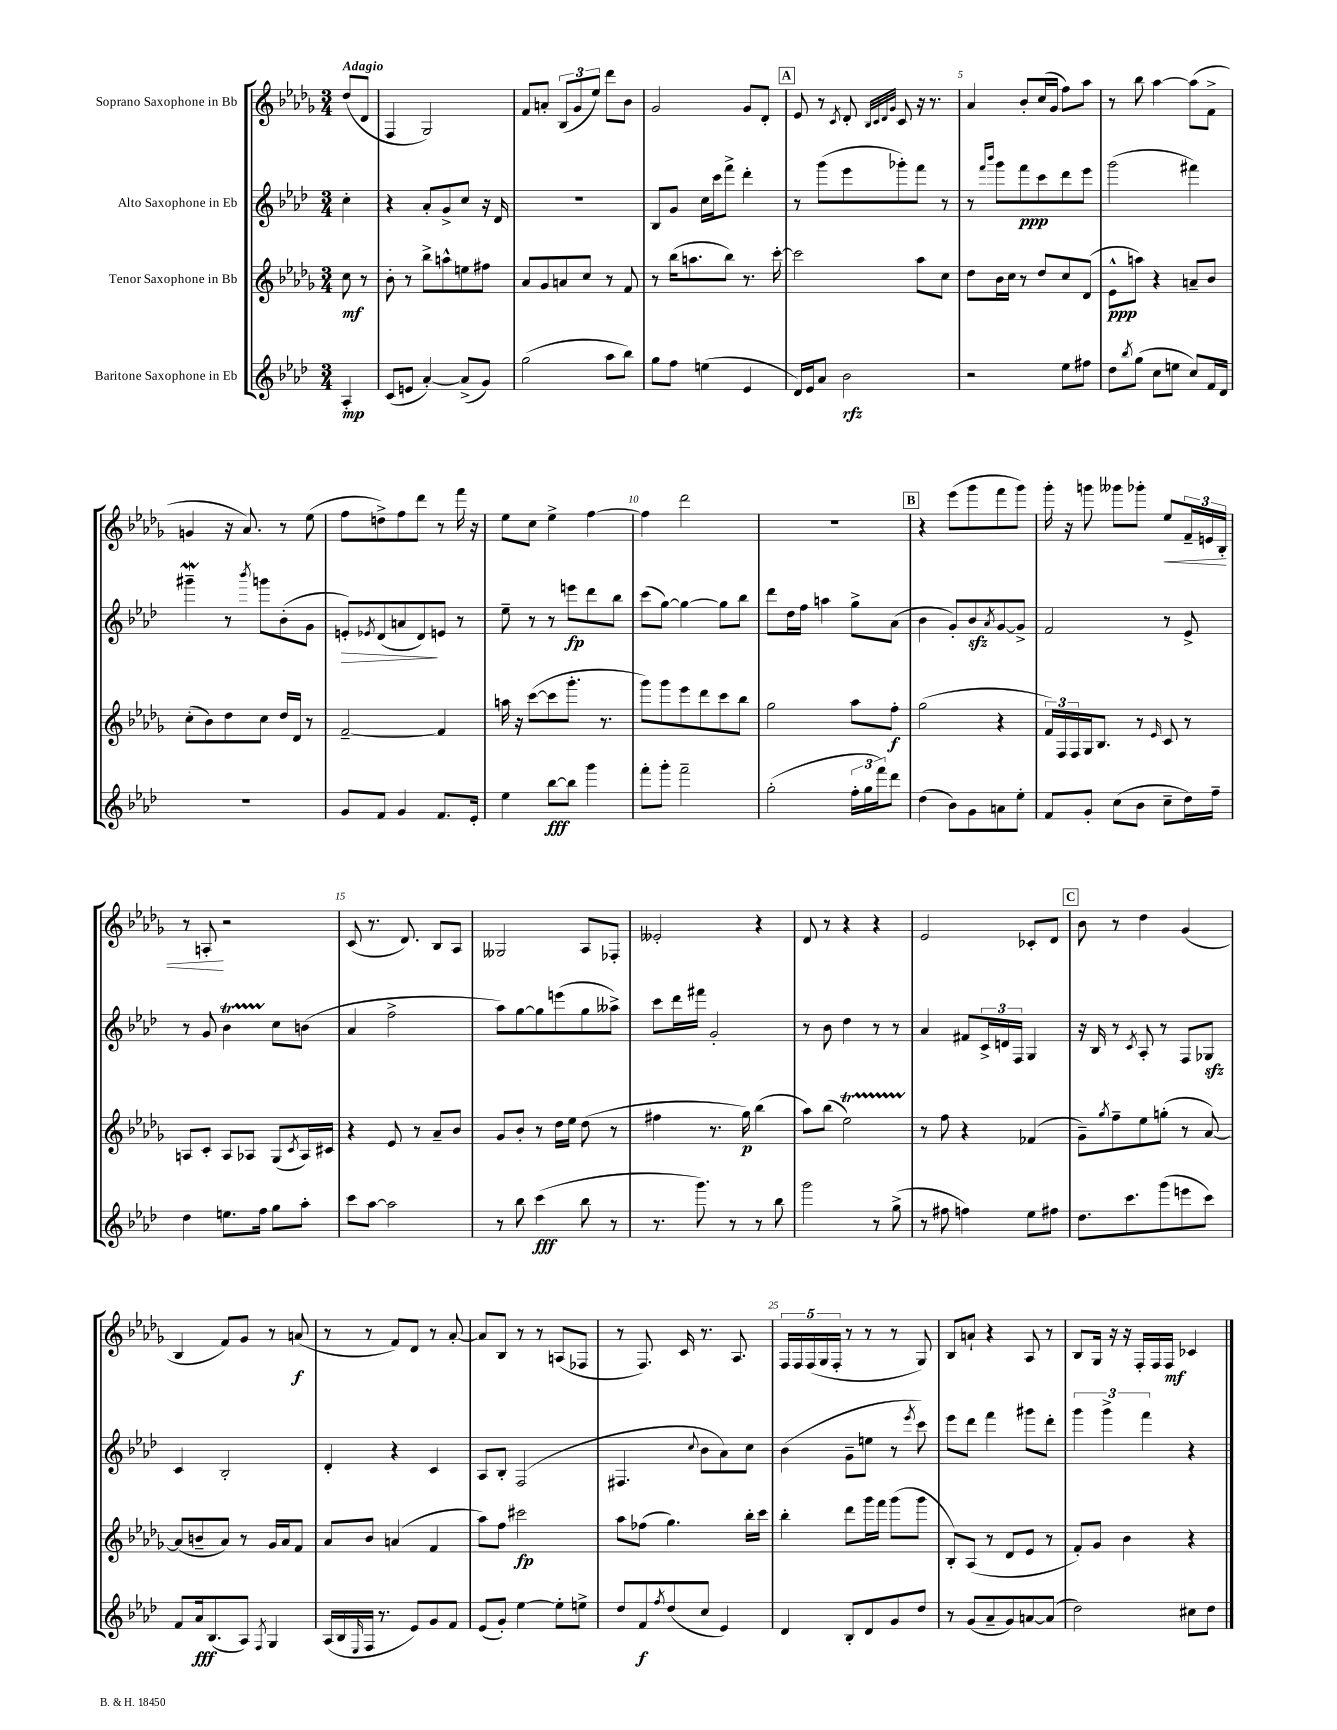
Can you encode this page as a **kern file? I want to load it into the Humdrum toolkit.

**kern	**dynam	**kern	**dynam	**kern	**dynam	**kern	**dynam
*part4	*part4	*part3	*part3	*part2	*part2	*part1	*part1
*staff4	*staff4	*staff3	*staff3	*staff2	*staff2	*staff1	*staff1
*I"Baritone Saxophone in Eb	*	*I"Tenor Saxophone in Bb	*	*I"Alto Saxophone in Eb	*	*I"Soprano Saxophone in Bb	*
*clefG2	*	*clefG2	*	*clefG2	*	*clefG2	*
*k[b-e-a-d-]	*	*k[b-e-a-d-g-]	*	*k[b-e-a-d-]	*	*k[b-e-a-d-g-]	*
*M3/4	*	*M3/4	*	*M3/4	*	*M3/4	*
=	=	=	=	=	=	=	=
!	!	!	!	!	!	!LO:TX:a:B:t=Adagio	!
4A-'/	mp	8cc\	mf	4cc'\	.	(8dd-/L	.
.	.	8r	.	.	.	8d-/J	.
=1	=1	=1	=1	=1	=1	=1	=1
(8c/L	.	8b-'\	.	4r	.	4F/	.
8en/J	.	8r	.	.	.	.	.
[4a-'/)	.	8bb-^\L	.	8a-'/L	.	2G-/)	.
.	.	8aan^^\	.	8g^/	.	.	.
(8a-^/L]	.	8een\	.	8cc/J	.	.	.
8g/J)	.	8ff#X\J	.	16r	.	.	.
.	.	.	.	16d-/	.	.	.
=2	=2	=2	=2	=2	=2	=2	=2
(2gg\	.	8a-/L	.	2.r	.	8f/L	.
.	.	8g-/	.	.	.	8an'/J	.
.	.	8an/	.	.	.	(12B-/L	.
.	.	.	.	.	.	12g-/	.
.	.	8cc/J	.	.	.	.	.
.	.	.	.	.	.	12ee-/J)	.
8aa-\L	.	8r	.	.	.	8ddd-\L	.
8bb-\J)	.	8f/	.	.	.	8b-\J	.
=3	=3	=3	=3	=3	=3	=3	=3
8gg\L	.	8r	.	8B-/L	.	2g-/	.
8ff\J	.	(16bb-\KL	.	8g/J	.	.	.
.	.	8.aan\	.	.	.	.	.
(4een\	.	.	.	16cc\LL	.	.	.
.	.	.	.	16ccc\J	.	.	.
.	.	8bb-\J)	.	8fff^\J	.	.	.
4e-/	.	8.r	.	4ddd-'\	.	8g-/L	.
.	.	.	.	.	.	8d-'/J	.
.	.	[16ccc'\	.	.	.	.	.
!!LO:REH:place=s1:t=A
=4	=4	=4	=4	=4	=4	=4	=4
16d-/LL)	.	2ccc\]	.	8r	.	8e-/	.
16e-/J	.	.	.	.	.	.	.
8a-/J	.	.	.	(8ggg\L	.	8r	.
.	.	.	.	.	.	8qc/	.
2b-\	rfz	.	.	8eee-\	.	8d-'/	.
.	.	.	.	.	.	32qqB-/LLL	.
.	.	.	.	.	.	32qqc/	.
.	.	.	.	.	.	32qqd-/	.
.	.	.	.	.	.	32qqg-/JJJ	.
.	.	.	.	8ggg-X'\)	.	8c/	.
.	.	8aa-\L	.	8fff\J	.	16r	.
.	.	.	.	.	.	8.r	.
.	.	8cc\J	.	8r	.	.	.
=5	=5	=5	=5	=5	=5	=5	=5
2r	.	8dd-\L	.	8r	.	4a-/	.
.	.	.	.	16qqfff/LL	.	.	.
.	.	.	.	16qqbbb-/JJ	.	.	.
.	.	16b-\L	.	8ggg\L	.	.	.
.	.	16cc\JJ	.	.	.	.	.
.	.	8r	.	8fff\	ppp	8b-'/L	.
.	.	8dd-/L	.	8ccc\	.	(16cc/L	.
.	.	.	.	.	.	16g-/JJ	.
8ee-\L	.	8cc/	.	8ddd-\	.	8ff\L)	.
8ff#X\J	.	(8d-/J	.	8eee-\J	.	8aa-\J	.
=6	=6	=6	=6	=6	=6	=6	=6
8dd-\L	.	8e-^^\L	ppp	(2ggg\	.	8r	.
8qbb-/	.	.	.	.	.	.	.
(8gg\J	.	8aan\J)	.	.	.	8bb-\	.
8cc\L	.	4r	.	.	.	[4aa-\	.
8een\J	.	.	.	.	.	.	.
8cc/L)	.	8an~/L	.	4fff#X\)	.	(8aa-\L]	.
16f/L	.	8b-/J	.	.	.	8f^\J	.
16d-/JJ	.	.	.	.	.	.	.
!!LO:LB:g=z
=7	=7	=7	=7	=7	=7	=7	=7
2.r	.	(8cc'\L	.	4ggg#XW~\	.	4gn/	.
.	.	8b-\)	.	.	.	.	.
.	.	8dd-\	.	8r	.	16r	.
.	.	.	.	.	.	8.a-/)	.
.	.	.	.	8qbbb-/	.	.	.
.	.	8cc\J	.	8gggn\L	.	.	.
.	.	16dd-/LL	.	(8b-'\	.	8r	.
.	.	16d-/JJ	.	.	.	.	.
.	.	8r	.	8g\J	.	(8ee-\	.
=8	=8	=8	=8	=8	=8	=8	=8
!	!	!	!	!	!LO:HP:b	!	!
8g/L	.	[2f~/	.	8en'/L)	>	8ff\L	.
.	.	.	.	8qe-X/	.	.	.
8f/J	.	.	.	(8d-/	.	8ddn^\)	.
4g/	.	.	.	8an/	.	8ff\	.
.	.	.	.	8d-/)	.	8ddd-\J	.
8.f/L	.	4f/]	.	8en/J	]	8r	.
.	.	.	.	8r	.	16fff\	.
16e-'/Jk	.	.	.	.	.	16r	.
=9	=9	=9	=9	=9	=9	=9	=9
4ee-\	.	16aan\	.	8ee-~\	.	8ee-\L	.
.	.	16r	.	.	.	.	.
.	.	([8ccc\L	.	8r	.	8cc\J	.
[8bb-\L	fff	8ccc\]	.	8r	.	4ee-^\	.
8bb-\J]	.	8.ggg-'\J	.	8eeen\L	fp	.	.
4ggg\	.	.	.	8ddd-\	.	[4ff\	.
.	.	8.r	.	.	.	.	.
.	.	.	.	8bb-\J	.	.	.
=10	=10	=10	=10	=10	=10	=10	=10
8fff'\L	.	8ggg-\L)	.	(8ccc\L	.	4ff\]	.
8ggg'\J	.	8ggg-\	.	[8gg\J)	.	.	.
2fff~\	.	8eee-\	.	4gg\_	.	2ddd-\	.
.	.	8ddd-\	.	.	.	.	.
.	.	8ccc\	.	8gg\L]	.	.	.
.	.	8bb-\J	.	8bb-\J	.	.	.
=11	=11	=11	=11	=11	=11	=11	=11
(2gg'\	.	2gg-\	.	8ddd-\L	.	2.r	.
.	.	.	.	16dd-\L	.	.	.
.	.	.	.	16ff\JJ	.	.	.
.	.	.	.	4aan\	.	.	.
24ff'\LL	.	8aa-\L	.	8gg^\L	.	.	.
24gg\	.	.	.	.	.	.	.
24fff\J)	.	.	.	.	.	.	.
8ddd-\J	.	8ff'\J	f	(8a-\J	.	.	.
!!LO:REH:place=s1:t=B
=12	=12	=12	=12	=12	=12	=12	=12
(4dd-\	.	(2gg-\	.	4b-\	.	4r	.
8b-\L)	.	.	.	8g'/L)	.	(8eee-\L	.
8g\	.	.	.	8b-zz/	.	8ggg-\	.
.	.	.	.	8qa-/	.	.	.
8an\	.	4r	.	[8g/	.	8fff\	.
8ee-'\J	.	.	.	8g^/J]	.	8ggg-\J)	.
=13	=13	=13	=13	=13	=13	=13	=13
8f/L	.	24f/LL)	.	2f/	.	16ggg-'\	.
.	.	24F/	.	.	.	.	.
.	.	.	.	.	.	16r	.
.	.	24F/	.	.	.	.	.
8g'/J	.	16G-/J	.	.	.	8gggn\	.
.	.	8.B-/J	.	.	.	.	.
(8cc\L	.	.	.	.	.	8ggg--X\L	.
8b-\J	.	8r	.	.	.	8ggg-X'\J	.
.	.	16qqe-/	.	.	.	.	.
!	!	!	!	!	!	!	!LO:HP:b
8cc~\L	.	8c/	.	8r	.	8ee-/L	<
16dd-\L)	.	8r	.	8e-^/	.	24f~/L	.
.	.	.	.	.	.	24en/	.
16ff~\JJ	.	.	.	.	.	.	.
.	.	.	.	.	.	24B-'/JJ	.
!!LO:LB:g=z
=14	=14	=14	=14	=14	=14	=14	=14
4dd-\	.	8An/L	.	8r	.	8r	.
.	.	8c'/J	.	8g/	.	8An'/	.
8.een\L	.	8A/L	.	4b-T\	.	2r	[
.	.	8A-X/J	.	.	.	.	.
16ff\Jk	.	.	.	.	.	.	.
8gg\L	.	(8G-/L	.	8cc\L	.	.	.
.	.	8qc/	.	.	.	.	.
8aa-'\J	.	16A-/L)	.	(8bn\J	.	.	.
.	.	16c#X/JJ	.	.	.	.	.
=15	=15	=15	=15	=15	=15	=15	=15
8ccc\L	.	4r	.	4a-/	.	(8c/	.
[8aa-\J	.	.	.	.	.	8.r	.
2aa-\]	.	8e-/	.	2ff^\	.	.	.
.	.	.	.	.	.	8.d-/)	.
.	.	8r	.	.	.	.	.
.	.	8a-~/L	.	.	.	8B-/L	.
.	.	8b-/J	.	.	.	8A-/J	.
=16	=16	=16	=16	=16	=16	=16	=16
8r	.	8g-/L	.	8aa-\L)	.	2G--X/	.
8bb-\	.	8b-'/J	.	[8gg\	.	.	.
(4ccc\	fff	8r	.	8gg\]	.	.	.
.	.	16dd-\LL	.	(8eeen\	.	.	.
.	.	16ee-\JJ	.	.	.	.	.
8bb-\	.	(8dd-\	.	8gg\	.	8A-/L	.
8r	.	8r	.	8aa--X^\J)	.	8F-X'/J	.
=17	=17	=17	=17	=17	=17	=17	=17
8.r	.	4ff#X\	.	8ccc\L	.	2e--X'/	.
.	.	.	.	16ddd-\L	.	.	.
8.ggg\)	.	.	.	16fff#X\JJ	.	.	.
.	.	8.r	.	2g'/	.	.	.
8r	.	.	.	.	.	.	.
.	.	16gg-\)	p	.	.	.	.
8r	.	(4bb-\	.	.	.	4r	.
8bb-\	.	.	.	.	.	.	.
=18	=18	=18	=18	=18	=18	=18	=18
2ggg\	.	8aa-\L)	.	8r	.	8d-/	.
.	.	(8bb-\J	.	8b-\	.	8r	.
.	.	2ee-T\)	.	4dd-\	.	4r	.
8r	.	.	.	8r	.	4r	.
(8gg^\	.	.	.	8r	.	.	.
=19	=19	=19	=19	=19	=19	=19	=19
8r	.	8r	.	4a-/	.	2e-/	.
8ff#X\	.	8ff\	.	.	.	.	.
4ffn\)	.	4r	.	8f#X/L	.	.	.
.	.	.	.	24c^/L	.	.	.
.	.	.	.	24dn/	.	.	.
.	.	.	.	24F/JJ	.	.	.
8ee-\L	.	(4f-X/	.	4G/	.	8c-X'/L	.
8ff#X\J	.	.	.	.	.	8d-/J	.
!!LO:REH:place=s1:t=C
=20	=20	=20	=20	=20	=20	=20	=20
8.dd-\L	.	8g-~\L)	.	16r	.	8b-\	.
.	.	.	.	16B-/	.	.	.
.	.	8qgg-/	.	.	.	.	.
.	.	8ff~\	.	8r	.	8r	.
8.ccc\	.	.	.	.	.	.	.
.	.	.	.	8qc/	.	.	.
.	.	8ee-\	.	8A-'/	.	4dd-\	.
(8ggg\	.	(8ggn'\J	.	8r	.	.	.
8eeen\	.	8r	.	8F/L	.	(4g-/	.
8ccc\J)	.	[8a-/)	.	8G-Xzz/J	.	.	.
!!LO:LB:g=z
=21	=21	=21	=21	=21	=21	=21	=21
8f/L	.	(8a-/L]	.	4c/	.	4B-/	.
16a-/k	fff	8bn~/	.	.	.	.	.
(8.B-/	.	.	.	.	.	.	.
.	.	8a-/J)	.	2B-'/	.	8f/L)	.
8A-/J)	.	8r	.	.	.	8g-/J	.
8qF/	.	.	.	.	.	.	.
4G/	.	16g-/LL	.	.	.	8r	.
.	.	16a-/J	.	.	.	.	.
.	.	8f/J	.	.	.	(8an/	f
=22	=22	=22	=22	=22	=22	=22	=22
(16A-/LL	.	8a-/L	.	4d-'/	.	8r	.
16B-/	.	.	.	.	.	.	.
16qqE-/	.	.	.	.	.	.	.
16F/JJ	.	8b-/J	.	.	.	8r	.
8.r	.	.	.	.	.	.	.
.	.	(4an/	.	4r	.	8f/L)	.
8e-/L)	.	.	.	.	.	8d-/J	.
8g/	.	4f/	.	4c/	.	8r	.
8f/J	.	.	.	.	.	[8a-'/	.
=23	=23	=23	=23	=23	=23	=23	=23
(8e-/L	.	8aa-\L)	.	8A-/L	.	8a-/L]	.
8g'/J)	.	8ff\J	.	8B-'/J	.	8B-/J	.
[4ee-\	.	2ccc#X\	fp	(2F/	.	8r	.
.	.	.	.	.	.	8r	.
8ee-'\L]	.	.	.	.	.	(8An/L	.
8een^\J	.	.	.	.	.	8F-X/J	.
=24	=24	=24	=24	=24	=24	=24	=24
8dd-/L	.	8aa-\L	.	4.F#X/	.	8r	.
8f/	f	(8ff-X\J	.	.	.	8.F/)	.
8qff/	.	.	.	.	.	.	.
(8dd-/	.	4.gg-\)	.	.	.	.	.
.	.	.	.	.	.	16c/	.
.	.	.	.	8qqcc/	.	.	.
8cc/J	.	.	.	8b-\L	.	8.r	.
4e-/)	.	.	.	8a-\)	.	.	.
.	.	.	.	.	.	8.A-/	.
.	.	16bb-'\LL	.	8cc\J	.	.	.
.	.	16ccc\JJ	.	.	.	.	.
=25	=25	=25	=25	=25	=25	=25	=25
4d-/	.	4bb-'\	.	(4b-\	.	20F/LL	.
.	.	.	.	.	.	20F/	.
.	.	.	.	.	.	(20F/	.
.	.	.	.	.	.	20G-/	.
.	.	.	.	.	.	20F'/JJ	.
8B-'/L	.	8ddd-\L	.	8g~\L	.	8r	.
8d-/	.	16ggg-\L	.	8een\J	.	8r	.
.	.	16fff\JJ	.	.	.	.	.
8g/	.	(8ggg-\L	.	8r	.	8r	.
.	.	.	.	8qeee-/	.	.	.
8dd-/J	.	8ggg-\J	.	8ccc\)	.	8G-/)	.
=26	=26	=26	=26	=26	=26	=26	=26
8r	.	8B-'/L)	.	8eee-\L	.	8B-/L	.
(8g/L	.	(8A-/J	.	8ddd-\J	.	8an`/J	.
8a-~/	.	8r	.	4fff\	.	4r	.
8g/)	.	8d-/L	.	.	.	.	.
[8an/	.	8e-/J	.	8ggg#X\L	.	8A-/	.
(8a/J]	.	8r	.	8ddd-'\J	.	8r	.
=27	=27	=27	=27	=27	=27	=27	=27
2dd-\)	.	8f'/L)	.	6ggg\	.	8B-/L	.
.	.	8g-/J	.	.	.	16G-/Jk	.
.	.	.	.	6ggg^\	.	.	.
.	.	.	.	.	.	16r	.
.	.	4b-\	.	.	.	16r	.
.	.	.	.	.	.	16F'/LL	.
.	.	.	.	6fff\	.	.	.
.	.	.	.	.	.	16F/	.
.	.	.	.	.	.	16F/JJ	mf
8cc#X\L	.	4r	.	4r	.	4c-X/	.
8dd-\J	.	.	.	.	.	.	.
==	==	==	==	==	==	==	==
*-	*-	*-	*-	*-	*-	*-	*-
